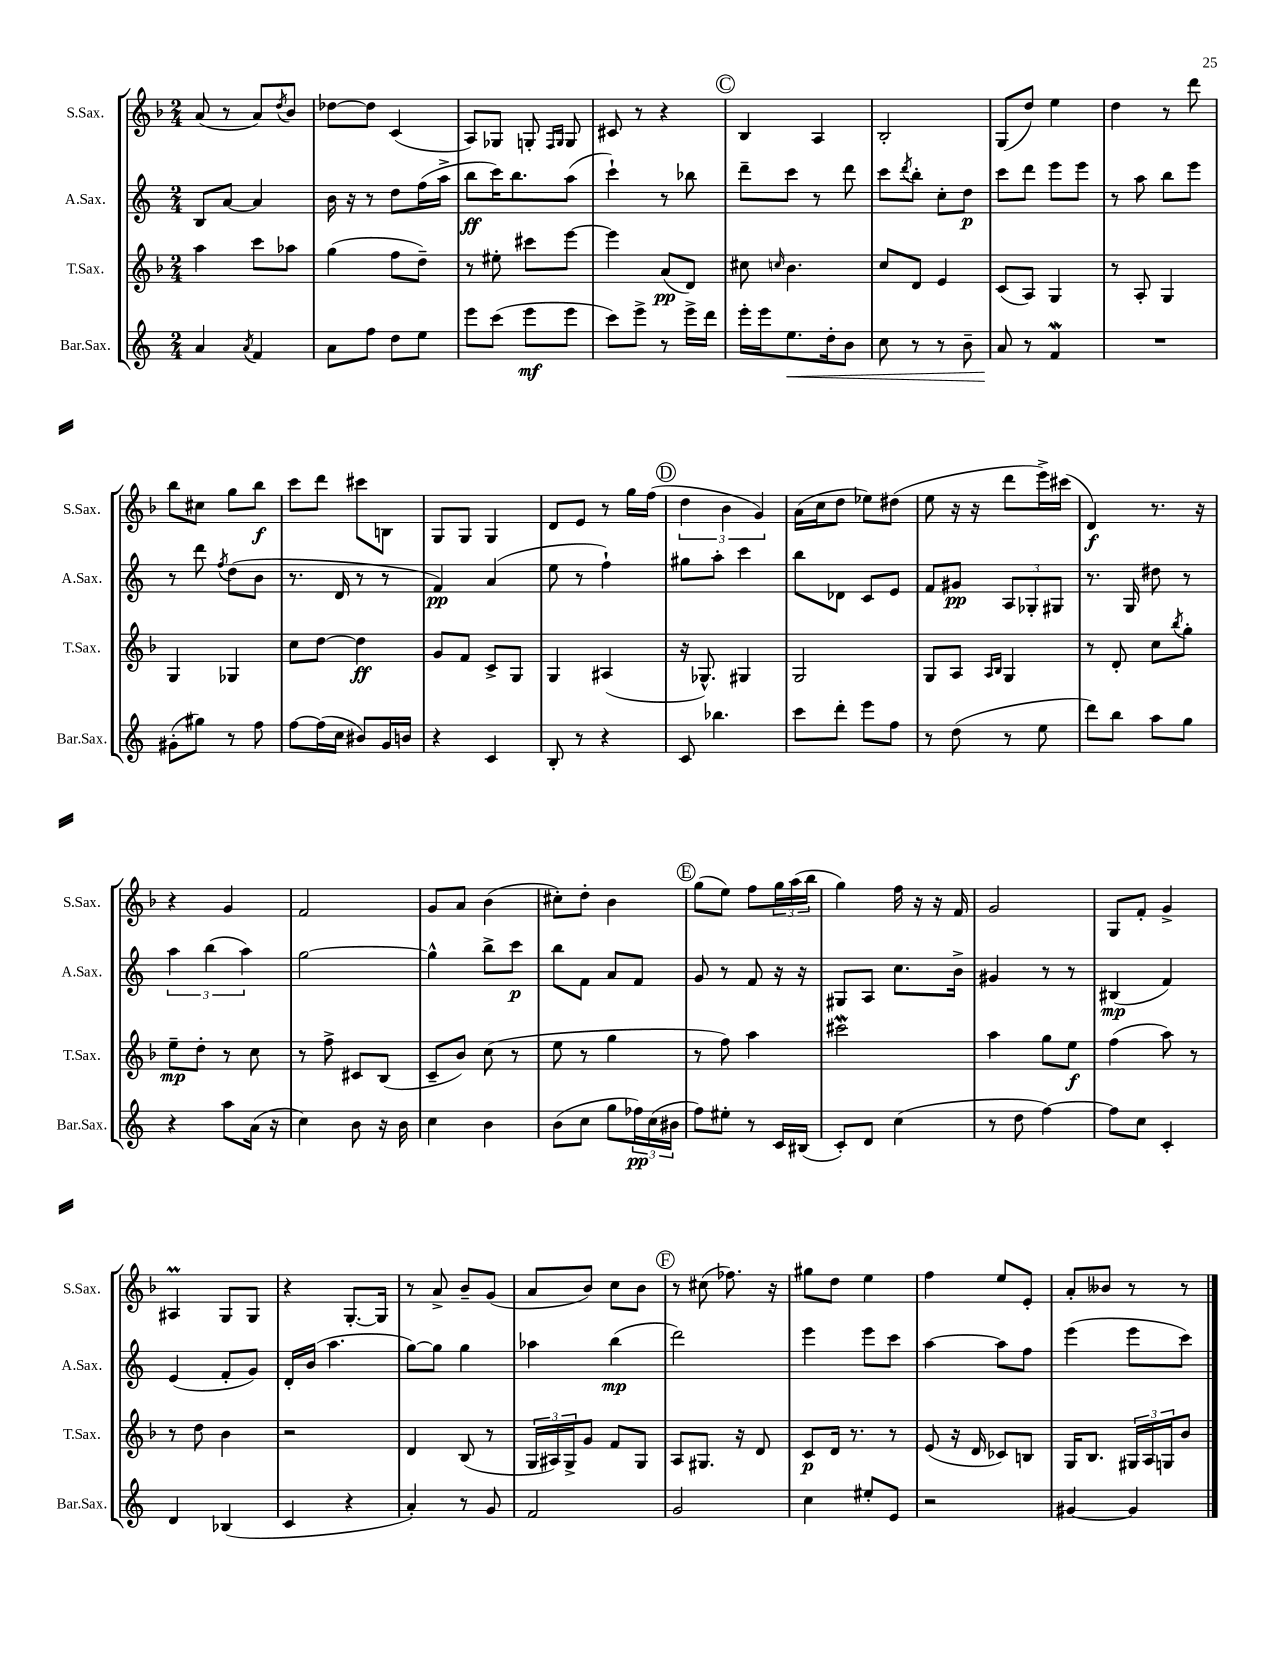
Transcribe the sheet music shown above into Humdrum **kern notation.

**kern	**kern	**kern	**kern
*staff4	*staff3	*staff2	*staff1
*clefG2	*clefG2	*clefG2	*clefG2
*k[]	*k[b-]	*k[]	*k[b-]
*M2/4	*M2/4	*M2/4	*M2/4
4a	4aa	8B	(8a
.	.	[8a	8r
8qa	.	.	.
4f	8ccc	4a]	8a)
.	.	.	8qdd
.	8aa-	.	8b-
=	=	=	=
8a	(4gg	16b	[8dd-
.	.	16r	.
8ff	.	8r	8dd-]
8dd	8ff	8dd	(4c
8ee	8dd~)	(16ff	.
.	.	16aa^	.
=	=	=	=
8eee	8r	8bb	8A)
(8ccc	8ee#'	16ccc)	8G-
.	.	8.bb	.
8eee	8ccc#	.	8G'
.	.	.	16qqF
.	.	.	16qqG
8eee	[8eee	(8aa	8G
=	=	=	=
8ccc)	4eee]	4ccc`)	8c#
8eee^	.	.	8r
8r	(8a	8r	4r
16eee^	8d)	8bb-	.
16ddd	.	.	.
=	=	=	=
16eee'	8cc#	8ddd~	4B-
16eee	.	.	.
.	16qqcc	.	.
8.ee	4.b-	8ccc	.
.	.	8r	4A
16dd'	.	.	.
8b	.	8ddd	.
=	=	=	=
8cc	8cc	8ccc	2B-'
.	.	8qddd	.
8r	8d	8bb'	.
8r	4e	8cc'	.
8b~	.	8dd	.
=	=	=	=
8a	(8c	8ccc	(8G
8r	8A)	8ddd	8dd)
4f	4G	8eee	4ee
.	.	8eee	.
=	=	=	=
2r	8r	8r	4dd
.	8A'	8aa	.
.	4G	8bb	8r
.	.	8eee	8ddd
=	=	=	=
(8g#'	4G	8r	8bb-
8gg#)	.	8ddd	8cc#
.	.	8qff	.
8r	4G-	(8dd	8gg
8ff	.	8b	8bb-
=	=	=	=
[8ff	8cc	8.r	8ccc
(16ff]	[8dd	.	8ddd
16cc	.	16d	.
8b#)	4dd]	8r	8ccc#
16g	.	8r	8B
16b	.	.	.
=	=	=	=
4r	8g	4f)	8G
.	8f	.	8G
4c	8c^	(4a	4G
.	8G	.	.
=	=	=	=
8B'	4G	8ee	8d
8r	.	8r	8e
4r	(4A#	4ff`)	8r
.	.	.	16gg
.	.	.	(16ff
=	=	=	=
8c	16r	8gg#	6dd
.	8.G-^^)	.	.
4.bb-	.	8aa'	.
.	.	.	6b-
.	4G#	4ccc	.
.	.	.	6g)
=	=	=	=
8ccc	2G	8bb	(16a
.	.	.	16cc
8ddd'	.	8d-	8dd
8eee	.	8c	8ee-)
8ff	.	8e	(8dd#
=	=	=	=
8r	8G	8f	8ee
(8dd	8A	8g#	16r
.	.	.	16r
.	16qqA	.	.
.	16qqB-	.	.
8r	4G	12A	8ddd
.	.	12G-'	.
8ee	.	.	16eee^)
.	.	12G#	.
.	.	.	(16ccc#
=	=	=	=
8ddd)	8r	8.r	4d)
8bb	8d'	.	.
.	.	16G	.
8aa	8cc	8dd#	8.r
.	8qbb-	.	.
8gg	8gg'	8r	.
.	.	.	16r
=	=	=	=
4r	8ee~	6aa	4r
.	8dd'	.	.
.	.	(6bb	.
8aa	8r	.	4g
.	.	6aa)	.
(16a	8cc	.	.
16r	.	.	.
=	=	=	=
4cc)	8r	[2gg	2f
.	8ff^	.	.
8b	8c#	.	.
16r	(8B-	.	.
16b	.	.	.
=	=	=	=
4cc	8c~	4gg^^]	8g
.	8b-)	.	8a
4b	(8cc	8bb^	(4b-
.	8r	8ccc	.
=	=	=	=
(8b	8ee	8bb	8cc#')
8cc	8r	8f	8dd'
8gg	4gg	8a	4b-
24ff-)	.	8f	.
(24cc	.	.	.
24b#	.	.	.
=	=	=	=
8ff)	8r	8g	(8gg
8ee#'	8ff)	8r	8ee)
8r	4aa	8f	8ff
16c	.	16r	24gg
.	.	.	(24aa
(16B#	.	16r	.
.	.	.	24bb-
=	=	=	=
8c')	2ccc#	8G#	4gg)
8d	.	8A	.
(4cc	.	8.cc	16ff
.	.	.	16r
.	.	.	16r
.	.	16b^	16f
=	=	=	=
8r	4aa	4g#	2g
8dd	.	.	.
[4ff)	8gg	8r	.
.	8ee	8r	.
=	=	=	=
8ff]	(4ff	(4B#	8G
8cc	.	.	8f'
4c'	8aa)	4f)	4g^
.	8r	.	.
=	=	=	=
4d	8r	(4e	4A#
.	8dd	.	.
(4B-	4b-	8f'	8G
.	.	8g)	8G
=	=	=	=
4c	2r	16d'	4r
.	.	(16b	.
.	.	4.aa	.
4r	.	.	[8.G'
.	.	.	16G]
=	=	=	=
4a')	4d	[8gg)	8r
.	.	8gg]	8a^
8r	(8B-	4gg	8b-~
8g	8r	.	(8g
=	=	=	=
2f	24G	4aa-	8a
.	24A#)	.	.
.	24G^	.	.
.	8g	.	8b-)
.	8f	(4bb	8cc
.	8G	.	8b-
=	=	=	=
2g	8A	2ddd)	8r
.	8.G#	.	(8cc#
.	.	.	8.ff-)
.	16r	.	.
.	8d	.	.
.	.	.	16r
=	=	=	=
4cc	8c	4eee	8gg#
.	16d	.	8dd
.	8.r	.	.
8ee#'	.	8eee	4ee
8e	8r	8ccc	.
=	=	=	=
2r	(8e	[4aa	4ff
.	16r	.	.
.	16d	.	.
.	8c-)	8aa]	8ee
.	8B	8ff	8e'
=	=	=	=
[4g#	16G	(4eee	8a'
.	8.B-	.	.
.	.	.	8b--
4g#]	24G#	8eee	8r
.	24A	.	.
.	24G	.	.
.	8b-	8ccc)	8r
==	==	==	==
*-	*-	*-	*-
